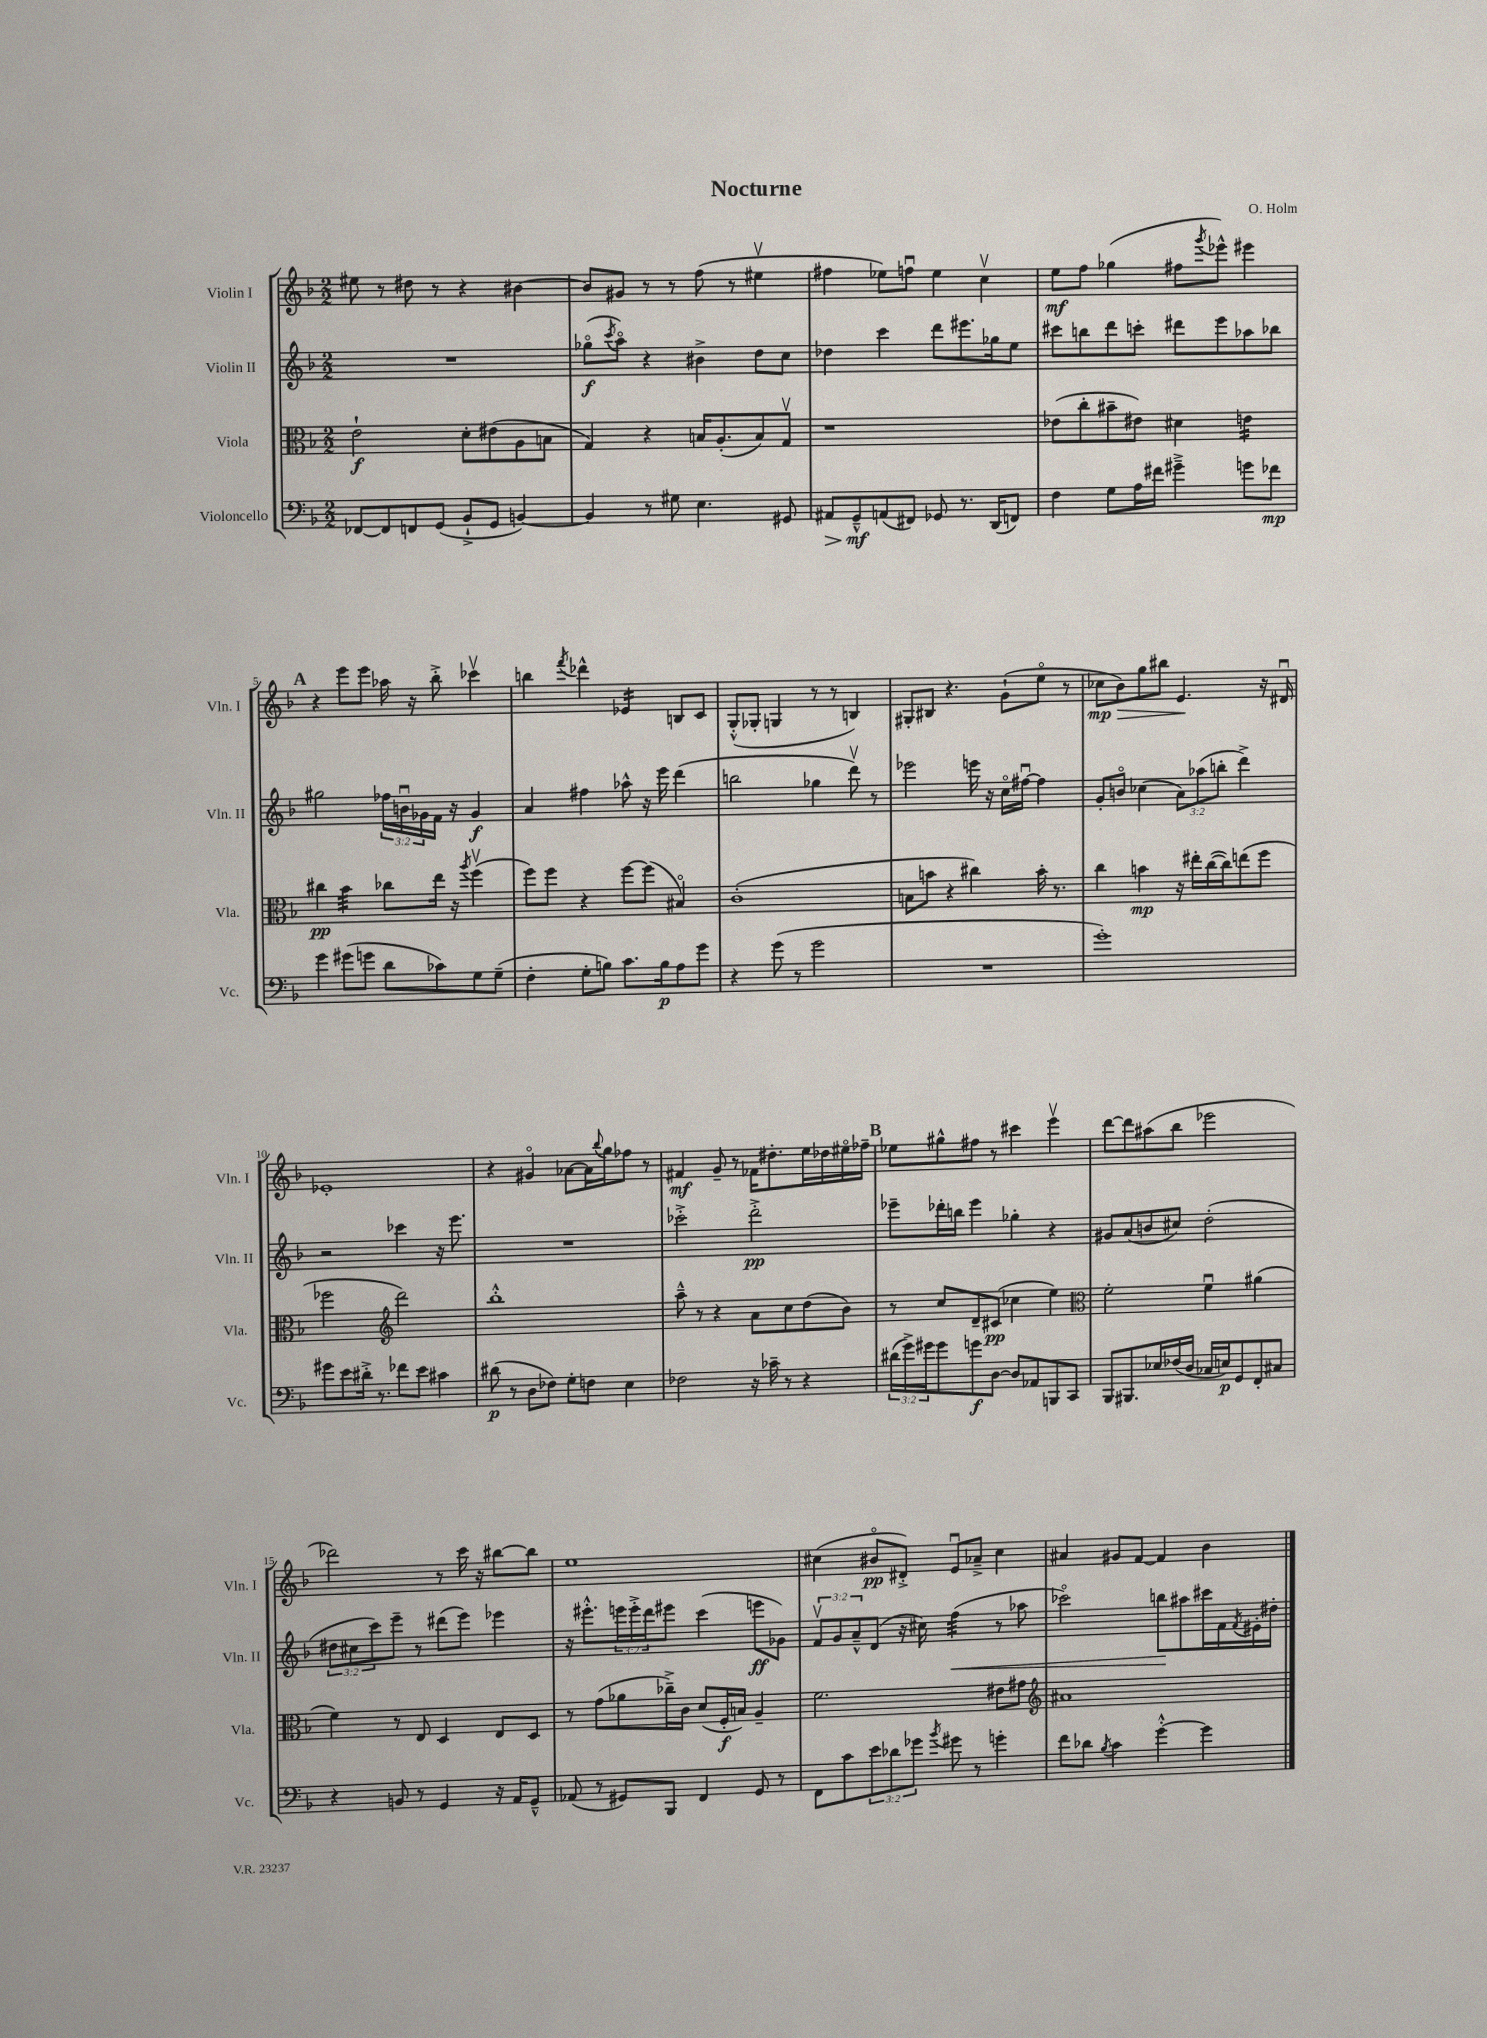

**kern	**kern	**kern	**kern
*staff4	*staff3	*staff2	*staff1
*clefF4	*clefC3	*clefG2	*clefG2
*k[b-]	*k[b-]	*k[b-]	*k[b-]
*M2/2	*M2/2	*M2/2	*M2/2
[8FF-/L	2e`\	1r	8ee#\
8FF-/]	.	.	8r
8FF/	.	.	8dd#\
(8GG/J	.	.	8r
8BB-`^/L	8d'\L	.	4r
8GG/J	(8e#\	.	.
[4BB/)	8A\	.	[4b#\
.	8B\J	.	.
=	=	=	=
4BB/]	4G/)	(8gg-o\L	8b#/]L
.	.	8qccc/	.
.	.	8aao\J)	8g#/J
8r	4r	4r	8r
8G#\	.	.	8r
4.E\	16B/LK	4b#^\	(8ff\
.	(8.A'/	.	.
.	.	.	8r
.	8B/)	8dd\L	4ee#v\
8GG#/	8Gv/J	8cc\J	.
=	=	=	=
8AA#/L	1r	4dd-\	4ff#\
8GG~^^/	.	.	.
(8AA/	.	4ccc\	8ee-\L)
8FF#/J)	.	.	8ffu\J
8GG-/	.	8ddd\L	4ee-\
8.r	.	8.eee#\	.
.	.	.	4ccv\
(16DD/LK	.	16gg-\k	.
8FF/J)	.	8ee\J	.
=	=	=	=
4F\	(8e-\L	8ccc#\L	8ee\L
.	8cc'\	8bb\	8ff\J
8G\L	8b#~\	8ddd\	(4gg-\
16A\L	8e#\J)	8ccc'\J	.
16f#\JJ	.	.	.
4g#~^\	4d#\	8ddd#\L	8ff#\L
.	.	.	8qggg/
.	.	8eee\	8eee-^^\J)
8g\L	4e\	8aa-\	4eee#\
8f-\J	.	8bb-\J	.
=	=	=	=
4g\	4cc#\	2gg#\	4r
(8g#\L	4b-\	.	8eee\L
8g\J	.	.	8eee\J
8d\L	8cc-\L	24ff-\LL	16aa-\
.	.	24bu\	.
.	.	.	16r
.	.	24g-\	.
8c-\)	16ee\Jk	16f\JJ	8bb-'^\
.	16r	16r	.
.	8qaa/	.	.
8G\	(4ffv\	4g-/	4ccc-v\
(8G~\J	.	.	.
=	=	=	=
4F'\	8ff\L)	4a/	4bb\
.	8ff\J	.	.
.	.	.	8qfff/
8G'\L	4r	4ff#\	4ddd-^^\
8B\J)	.	.	.
8.c\L	[8ff\L	8aa-^^\	4e-/
.	(8ff\]J	16r	.
16B\k	.	16eee\	.
8A\	4B#o/)	(4ddd\	8B/L
8g\J	.	.	8c/J
=	=	=	=
4r	(1c'	2bb\	(8G'^^/L
.	.	.	8G-'/J
(8g\	.	.	4G/
8r	.	.	.
2g\	.	4gg-\	8r
.	.	.	8r
.	.	8dddv\)	4B/)
.	.	8r	.
=	=	=	=
1r	8B\L	2eee-\	8G#'/L
.	8b\J	.	8B#/J
.	4r	.	4.r
.	4cc#\)	16eee\	.
.	.	16r	.
.	.	16cco\LL	(8g`\L
.	.	[16ff#u\JJ	.
.	16b'\	4ff#\]	8eeo\J
.	8.r	.	.
.	.	.	8r
=	=	=	=
1g')	4cc\	8g'/L	8cc-\L
.	.	8bo/J	8b-\)
.	4b\	(4cc-\	8gg\
.	.	.	8bb#\J
.	16r	12a\L)	4.e/
.	16ee#'\LL	.	.
.	.	(12aa-\	.
.	([16cc\	.	.
.	.	12bb'\J	.
.	16cc\]J)	.	.
.	(8ee\	4ddd^\)	.
.	8ff\J	.	16r
.	.	.	16d#u/
=	=	=	=
8g#\L	2ff-\	2r	1e-'
8e\	.	.	.
16d#'^\Jk	.	.	.
8.r	.	.	.
*	*clefG2	*	*
8f-\L	2ddd\)	4ccc-\	.
8e\J	.	.	.
4c#\	.	16r	.
.	.	8.eee\	.
=	=	=	=
(8d#\	1bb-'^^	1r	4r
8r	.	.	.
8D\L	.	.	4g#o/
8F-\J)	.	.	.
8G'\L	.	.	[8a-\L
8F\J	.	.	16a-\]L
.	.	.	8qqbb-/
.	.	.	16gg\J
4E\	.	.	8ff-\J
.	.	.	8r
=	=	=	=
2F-\	8aa~^^\	2ccc-'^\	4f#/
.	8r	.	.
.	4r	.	8g~/
.	.	.	8r
16r	8a\L	2ddd'^\	16f-\LK
16c-~\	.	.	8.dd#'\
8r	8cc\	.	.
4r	(8dd\	.	16ee\L
.	.	.	16dd-\
.	8b-\J)	.	16ee#o\
.	.	.	16ff-~\JJ
=	=	=	=
(24d#\LL	8r	8eee-~\L	8ee-\L
24g^\)	.	.	.
24g#\J	.	.	.
8g#\	8cc/L	16ddd-'\L	8gg#^^\
.	.	16bb\JJ	.
8g\	8d~/	4eee-\	8ff#\J
[8D\J	(8c#/J	.	8r
8D/]L	4cc-\	4gg-'\	4ccc#\
8AA-/	.	.	.
8BBB/	4ee\)	4r	4eeev\
8CC/J	.	.	.
=	=	=	=
*	*clefC3	*	*
8BBB-/L	2f'\	8g#/L	[8ddd\L
8.BBB#/	.	(8a/	8ddd\]
.	.	8b/	(8aa#\
16E-/L	.	.	.
(16F-/	.	8cc#/J)	8bb-\J
16D/JJ	.	.	.
16C-/LL	4fu\	(2dd'\	2eee-\
16E/J)	.	.	.
8GG/	.	.	.
8FF'/	(4a#\	.	.
8C#/J	.	.	.
=	=	=	=
4r	4f\)	12dd#\L	2ddd-\)
.	.	12cc#\	.
.	.	12ccc\)	.
8BB/	8r	8eee~\J	.
8r	8E/	8r	.
4GG/	4D/	(8ddd#\L	8r
.	.	8eee\J)	16ccc\
.	.	.	16r
16r	8E/L	4eee-\	[8bb#\L
16AA/LK	.	.	.
8GG~^^/J	8D/J	.	8bb#\]J
=	=	=	=
(8AA-/	8r	16r	1ee
.	.	8.eee#'^^\L	.
8r	(8g\L	.	.
8GG#/L)	8a-\	24eee\L	.
.	.	24eee'^\	.
.	.	24ddd\J	.
8BBB-/J	16cc-~^\L)	8eee#\J	.
.	16c\JJ	.	.
4FF/	(8d/L	(4ccc\	.
.	16F'/L	.	.
.	16B/JJ)	.	.
8GG#/	4A~/	8eee\L	.
8r	.	8g-\J)	.
=	=	=	=
8FF\L	2.f\	12fv/L	(4cc#\
.	.	12g/	.
8c\	.	.	.
.	.	12a~^^/	.
12e\	.	(8d/J	8b#o/L
12d-\	.	.	.
.	.	16r	8d#'^/J)
12g-\J	.	.	.
.	.	16cc#\)	.
8qb-/	.	.	.
8g#\	.	(4ff\	8eu/L
8r	.	.	8a-~^/J
4g'\	8e#\L	8r	4cc#\
.	8g#\J	8aa-\	.
=	=	=	=
*	*clefG2	*	*
8f\L	1a#	2ccc-o\)	4a#/
8d-\J	.	.	.
8qB-/	.	.	.
4c\	.	.	8g#/L
.	.	.	[8f/J
[4g'^^\	.	8bb\L	4f/]
.	.	8aa#\	.
4g\]	.	16ccc#\L	4b-\
.	.	16f\	.
.	.	8qf/	.
.	.	16e#'\	.
.	.	16dd#'\JJ	.
==	==	==	==
*-	*-	*-	*-
